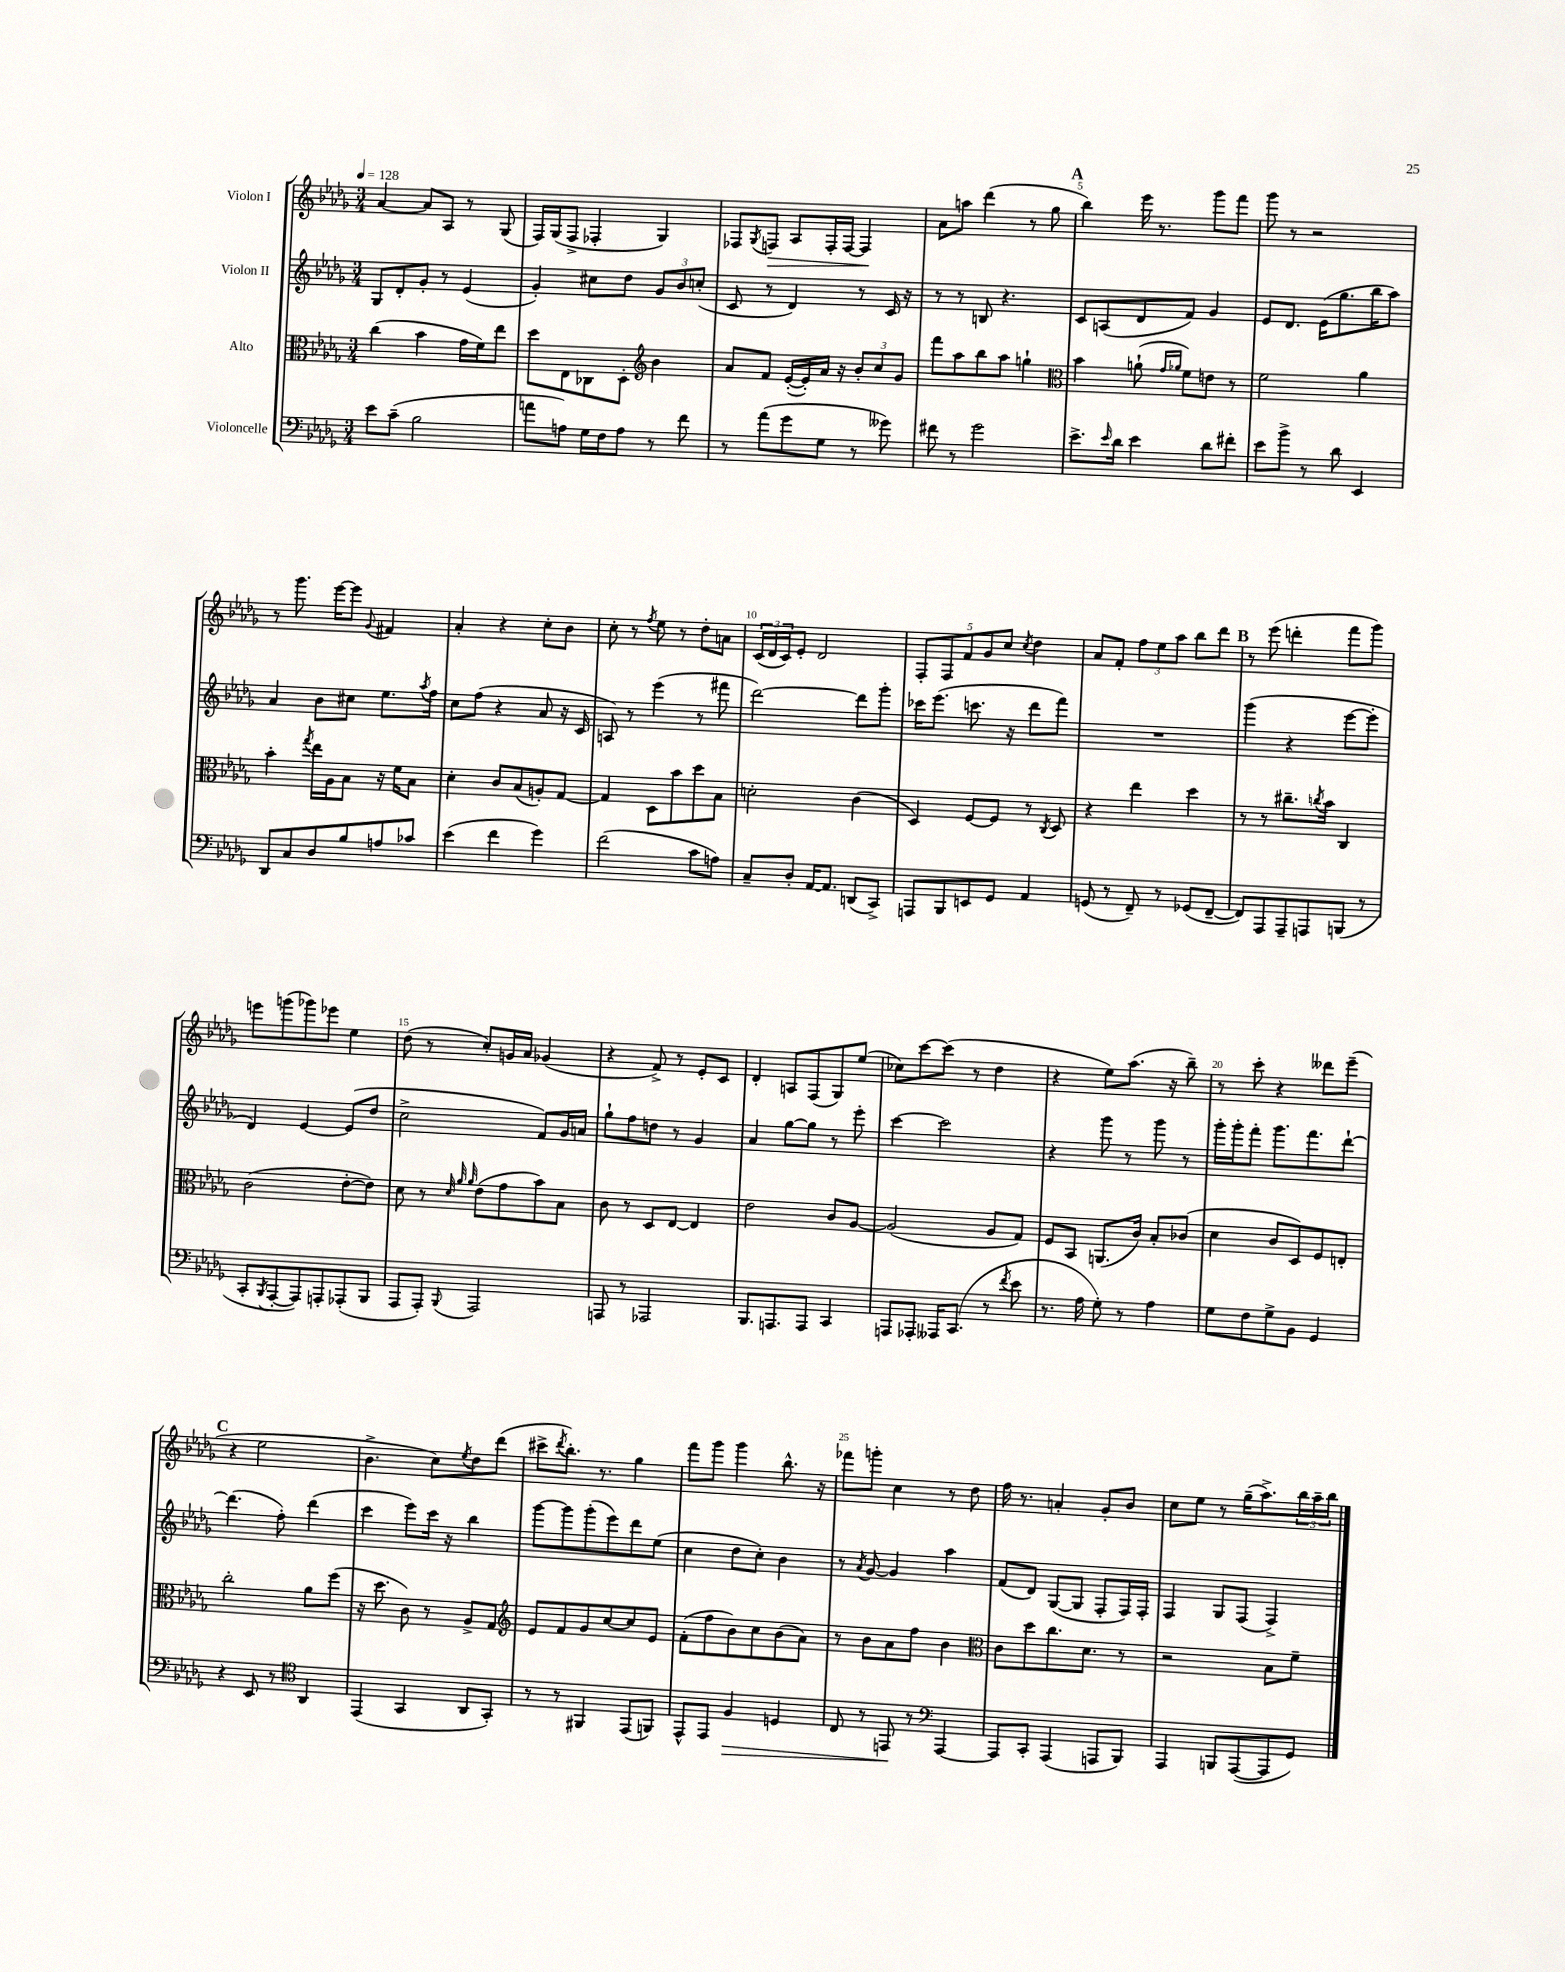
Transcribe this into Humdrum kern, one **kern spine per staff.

**kern	**dynam	**kern	**kern	**kern	**dynam
*part4	*part4	*part3	*part2	*part1	*part1
*staff4	*staff4	*staff3	*staff2	*staff1	*staff1
*I"Violoncelle	*	*I"Alto	*I"Violon II	*I"Violon I	*
*clefF4	*	*clefC3	*clefG2	*clefG2	*
*k[b-e-a-d-g-]	*	*k[b-e-a-d-g-]	*k[b-e-a-d-g-]	*k[b-e-a-d-g-]	*
*M3/4	*	*M3/4	*M3/4	*M3/4	*
*MM128	*	*MM128	*MM128	*MM128	*
=1	=1	=1	=1	=1	=1
8e-\L	.	(4cc\	8G-/L	[4a-/	.
(8c~\J	.	.	8d-'/	.	.
2B-\	.	4b-\	8g-'/J	8a-/L]	.
.	.	.	8r	8A-/J	.
.	.	16g-\LL	(4e-/	8r	.
.	.	16f\J)	.	.	.
.	.	8ee-\J	.	(8G-/	.
=2	=2	=2	=2	=2	=2
8an\L	.	8dd-\L	4g-'/)	16F/LL)	.
.	.	.	.	(16G-/J	.
8An\J)	.	8E-\	.	8F^/J	.
16G-\LL	.	8C-X\	8cc#X\L	4F-X'/	.
16F\J	.	.	.	.	.
8A\J	.	8D-'\J	8dd-\J	.	.
*	*	*clefG2	*	*	*
8r	.	4b-\	12g-/L	4G-/)	.
.	.	.	12b-/	.	.
8f\	.	.	.	.	.
.	.	.	(12ccn'/J	.	.
=3	=3	=3	=3	=3	=3
8r	.	8a-/L	8c/	8F-X/L	.
.	.	.	.	8qG-/	.
!	!	!	!	!	!LO:HP:b
(8a-\L	.	8f/J	8r	8Fn/J	>
8g-\	.	([16e-'/LL	4d-/)	8A-/L	.
.	.	16e-'/])	.	.	.
8G-\J	.	16a-/JJ	.	16F'/L	.
.	.	16r	.	[16F/JJ	.
8r	.	12b-'/L	8r	4F/]	.
.	.	12cc/	.	.	.
8g--X\)	.	.	16c/	.	.
.	.	12g-/J	.	.	.
.	.	.	16r	.	.
.	.	.	.	.	]
=4	=4	=4	=4	=4	=4
8f#X\	.	8fff\L	8r	8a-\L	.
8r	.	8aa-\	8r	8aan\J	.
2g-\	.	8bb-\	8Bn/	(4ddd-\	.
.	.	8aa-\J	4.r	.	.
.	.	4ggn`\	.	8r	.
.	.	.	.	8gg-\	.
!!LO:REH:place=s1:t=A
=5	=5	=5	=5	=5	=5
*	*	*clefC3	*	*	*
8.e-^\L	.	4b-\	8c/L	4bb-\)	.
.	.	.	(8An/	.	.
16qqe-/	.	.	.	.	.
16d-\Jk	.	.	.	.	.
4e-\	.	(8an`\	8d-/	16eee-\	.
.	.	.	.	8.r	.
.	.	16qqg-/LL	.	.	.
.	.	16qqa-X/JJ	.	.	.
.	.	8f\L)	8f/J)	.	.
8d-\L	.	8en\J	4g-/	8ggg-\L	.
8f#X'\J	.	8r	.	8fff\J	.
=6	=6	=6	=6	=6	=6
8e-\L	.	2f\	8e-/L	8ggg-\	.
8b-^\J	.	.	8.d-/J	8r	.
8r	.	.	.	2r	.
.	.	.	(16e-\KL	.	.
8d-\	.	.	8.gg-\	.	.
4EE-/	.	4a-\	.	.	.
.	.	.	16bb-\K	.	.
.	.	.	8aa-\J)	.	.
!!LO:LB:g=z
=7	=7	=7	=7	=7	=7
8DD-/L	.	4b-'\	4a-/	8r	.
8C/	.	.	.	8.ggg-\	.
.	.	8qgg-/	.	.	.
8D-/	.	16ee-\LL	8b-\L	.	.
.	.	16A-\J	.	[16eee-\KL	.
8B-/	.	8B-\J	8cc#X\J	8eee-\J]	.
.	.	.	.	8qqg-/	.
8An/	.	16r	8.ee-\L	4f#X/	.
.	.	16f\KL	.	.	.
8c-X/J	.	8B-\J	.	.	.
.	.	.	8qaa-/	.	.
.	.	.	16ff\Jk	.	.
=8	=8	=8	=8	=8	=8
(4e-\	.	4d-'\	8cc\L	4a-'/	.
.	.	.	(8ff\J	.	.
4f\	.	8c/L	4r	4r	.
.	.	(8B-/	.	.	.
4g-\)	.	8An'/)	8a-/	8cc'\L	.
.	.	[8G-/J	16r	8b-\J	.
.	.	.	16c/	.	.
=9	=9	=9	=9	=9	=9
(2f\	.	4G-/]	8An/)	8cc'\	.
.	.	.	8r	8r	.
.	.	.	.	8qff/	.
.	.	8D-\L	(4eee-\	8ee-\	.
.	.	8b-\	.	8r	.
8c\L	.	8dd-\	8r	8dd-'\L	.
8An\J)	.	8B-\J	8fff#X\	8an\J	.
=10	=10	=10	=10	=10	=10
8C~/L	.	2dn'\	[2ddd-\)	(24c/LL	.
.	.	.	.	24d-/	.
.	.	.	.	24c/J)	.
8D-'/J	.	.	.	8e-'/J	.
[16AA-/KL	.	.	.	2d-/	.
8.AA-/J]	.	.	.	.	.
(8DDn/L	.	(4c\	8ddd-\L]	.	.
8CC^/J)	.	.	8ggg-'\J	.	.
=11	=11	=11	=11	=11	=11
8AAAn/L	.	4D-/)	16ccc-X\KL	10F'/L	.
.	.	.	(8.eee-\J	.	.
.	.	.	.	10F/	.
8BBB-/	.	.	.	.	.
.	.	.	.	10f/	.
8EEn/	.	[8F/L	8.cccn\	.	.
.	.	.	.	10g-/	.
8GG-/J	.	8F/J]	.	.	.
.	.	.	.	10cc/J	.
.	.	.	16r	.	.
.	.	.	.	8qcc/	.
4AA-/	.	8r	8ddd-\L	4dd-\	.
.	.	8qC/	.	.	.
.	.	8D-/	8fff\J)	.	.
=12	=12	=12	=12	=12	=12
(8GGn/	.	4r	2.r	8a-/L	.
8r	.	.	.	8f'/J	.
8FF~/)	.	4ee-\	.	12ff\L	.
.	.	.	.	12ee-\	.
8r	.	.	.	.	.
.	.	.	.	12aa-\J	.
(8GG-X/L	.	4dd-\	.	8bb-\L	.
[8FF~/J	.	.	.	8ddd-\J	.
!!LO:REH:place=s1:t=B
=13	=13	=13	=13	=13	=13
8FF/L])	.	8r	(4ggg-\	8r	.
8AAA-/	.	8r	.	(8eee-\	.
8AAA-~/	.	8.cc#X~\L	4r	4dddn'\	.
8AAAn/	.	.	.	.	.
.	.	8qccn/	.	.	.
.	.	16b-\Jk	.	.	.
(8BBBn/J	.	4C/	[8eee-\L	8fff\L	.
8r	.	.	8eee-'\J]	8ggg-\J)	.
!!LO:LB:g=z
=14	=14	=14	=14	=14	=14
8CC'/L	.	(2c\	4d-/)	8eeen\L	.
8qBBB-/	.	.	.	.	.
[8AAA-'/	.	.	.	(8gggn\	.
8AAA-/])	.	.	[4e-/	8ggg-X\)	.
8AAAn'/	.	.	.	8eee-X\J	.
(8AAA-X'/	.	[8e-'\L	(8e-/L]	4ee-\	.
8BBB-/J	.	8e-\J])	8dd-/J	.	.
=15	=15	=15	=15	=15	=15
8AAA-/L	.	8d-\	2cc^\	(8dd-\	.
8AAA-'/J)	.	8r	.	8r	.
.	.	32qqd-/	.	.	.
.	.	32qqa-/	.	.	.
8qqBBB-/	.	32qqa-/	.	.	.
2AAA-/	.	(8e-\L	.	8cc'/L)	.
.	.	8g-\	.	16gn/L	.
.	.	.	.	16a-/JJ	.
.	.	8b-\)	8f/L)	(4g-X/	.
.	.	8B-\J	16g-/L	.	.
.	.	.	16an/JJ	.	.
=16	=16	=16	=16	=16	=16
8AAAn/	.	8c\	8gg-`\L	4r	.
8r	.	8r	8ff\	.	.
2AAA-X/	.	8D-/L	8ddn\J	8f^/)	.
.	.	[8E-/J	8r	8r	.
.	.	4E-/]	4g-/	8e-'/L	.
.	.	.	.	8c/J	.
=17	=17	=17	=17	=17	=17
8.BBB-/L	.	2e-\	4a-/	4d-'/	.
8.AAAn/	.	.	.	.	.
.	.	.	[8gg-\L	8An/L	.
8AAA/J	.	.	8gg-\J]	(8F/	.
4CC/	.	8c/L	8r	8G-/)	.
.	.	[8A-/J	8eee-'\	(8ee-/J	.
=18	=18	=18	=18	=18	=18
8AAAn/L	.	(2A-/]	[4ccc\	8cc-X\L)	.
8AAA-X'/J	.	.	.	[8ccc\	.
16AAA--X/KL	.	.	2ccc\]	(8ccc\J]	.
(8.CC/J	.	.	.	.	.
.	.	.	.	8r	.
8r	.	8A-/L	.	4dd-\	.
8qf/	.	.	.	.	.
8e-\	.	8G-/J)	.	.	.
=19	=19	=19	=19	=19	=19
8.r	.	8F/L	4r	4r	.
.	.	8BB-/J	.	.	.
16A-\	.	.	.	.	.
8G-'\)	.	(8.AAn/L	8ggg-\	8ee-\L)	.
8r	.	.	8r	(8.aa-\J	.
.	.	16c/Jk)	.	.	.
4A-\	.	8B-'/L	8ggg-\	.	.
.	.	.	.	16r	.
.	.	(8c-X/J	8r	8bb-~\)	.
=20	=20	=20	=20	=20	=20
8G-\L	.	4d-\	16ggg-'\LL	8r	.
.	.	.	16ggg-'\J	.	.
8F\	.	.	8fff'\J	8ccc'\	.
8G-^\	.	8c/L	8.ggg-\L	4r	.
8BB-\J	.	8D-/)	.	.	.
.	.	.	8.fff\	.	.
4GG-/	.	8F/	.	8ddd--X\L	.
.	.	8En'/J	[8ddd-`\J	(8eee-~\J	.
!!LO:LB:g=z
!!LO:REH:place=s1:t=C
=21	=21	=21	=21	=21	=21
4r	.	2cc'\	(4.ddd-\]	4r	.
8EE-/	.	.	.	2ee-\	.
8r	.	.	8ff'\)	.	.
*clefC4	*	*	*	*	*
4AA-/	.	8a-\L	(4ddd-\	.	.
.	.	(8ff\J	.	.	.
=22	=22	=22	=22	=22	=22
(4EE-/	.	16r	4ccc\	4.b-^\	.
.	.	8.dd-\	.	.	.
4GG-/	.	8c\)	8eee-\L)	.	.
.	.	8r	16ccc\Jk	8cc\L)	.
.	.	.	16r	.	.
.	.	.	.	8qee-/	.
8AA-/L	.	8A-^/L	4bb-\	8dd-\	.
8GG-'/J)	.	8G-/J	.	(8ddd-\J	.
=23	=23	=23	=23	=23	=23
*	*	*clefG2	*	*	*
8r	.	8e-/L	[8ggg-\L	8ccc#X^\L	.
.	.	.	.	8qddd-/	.
8r	.	8f/	8ggg-\]	8.bb-'\J)	.
4FF#X/	.	8g-/	(8ggg-'\	.	.
.	.	.	.	8.r	.
.	.	[8cc/	8eee-\)	.	.
(8EE-/L	.	8cc/]	8ddd-\	4gg-\	.
8FFn/J)	.	8e-/J	(8ee-\J	.	.
=24	=24	=24	=24	=24	=24
8EE-^^/L	.	(8f'\L	4cc\	8fff\L	.
8EE-/J	.	8ff\	.	8ggg-\J	.
!	!LO:HP:b	!	!	!	!
4F/	>	8b-\)	8dd-\L	4ggg-\	.
.	.	8cc\	8cc'\J)	.	.
4Dn/	.	(8b-\	4b-\	8.bb-^^\	.
.	.	8a-\J)	.	.	.
.	.	.	.	16r	.
=25	=25	=25	=25	=25	=25
8C/	.	8r	8r	8fff-X\L	.
.	.	.	8qa-/	.	.
8r	.	8b-\L	[8g-/	8gggn'\J	.
8EEn/	.	8a-\	4g-/]	4cc\	.
8r	]	8ff\J	.	.	.
*clefF4	*	*	*	*	*
[4AAA-/	.	4b-\	4aa-\	8r	.
.	.	.	.	8dd-\	.
=26	=26	=26	=26	=26	=26
*	*	*clefC3	*	*	*
8AAA-/L]	.	8c\L	(8f/L	16ff\	.
.	.	.	.	8.r	.
8CC'/J	.	8dd-\	8d-/J)	.	.
(4AAA-/	.	8.cc\	([8G-/L	4an'/	.
.	.	.	8G-/J]	.	.
.	.	8.d-\J	.	.	.
8AAAn/L	.	.	8F'/L	8g-'/L	.
8BBB-/J)	.	8r	16F/L)	8b-/J	.
.	.	.	16F'/JJ	.	.
=27	=27	=27	=27	=27	=27
4AAA-/	.	2r	4F/	8cc\L	.
.	.	.	.	8ee-\J	.
8BBBn/L	.	.	8G-/L	8r	.
([8AAA-/	.	.	(8F/J	(16gg-~\KL	.
.	.	.	.	8.aa-^\)	.
8AAA-/]	.	8B-\L	4F^/)	.	.
8GG-/J)	.	8f~\J	.	24bb-\L	.
.	.	.	.	24aa-~\	.
.	.	.	.	24bb-\JJ	.
==	==	==	==	==	==
*-	*-	*-	*-	*-	*-
